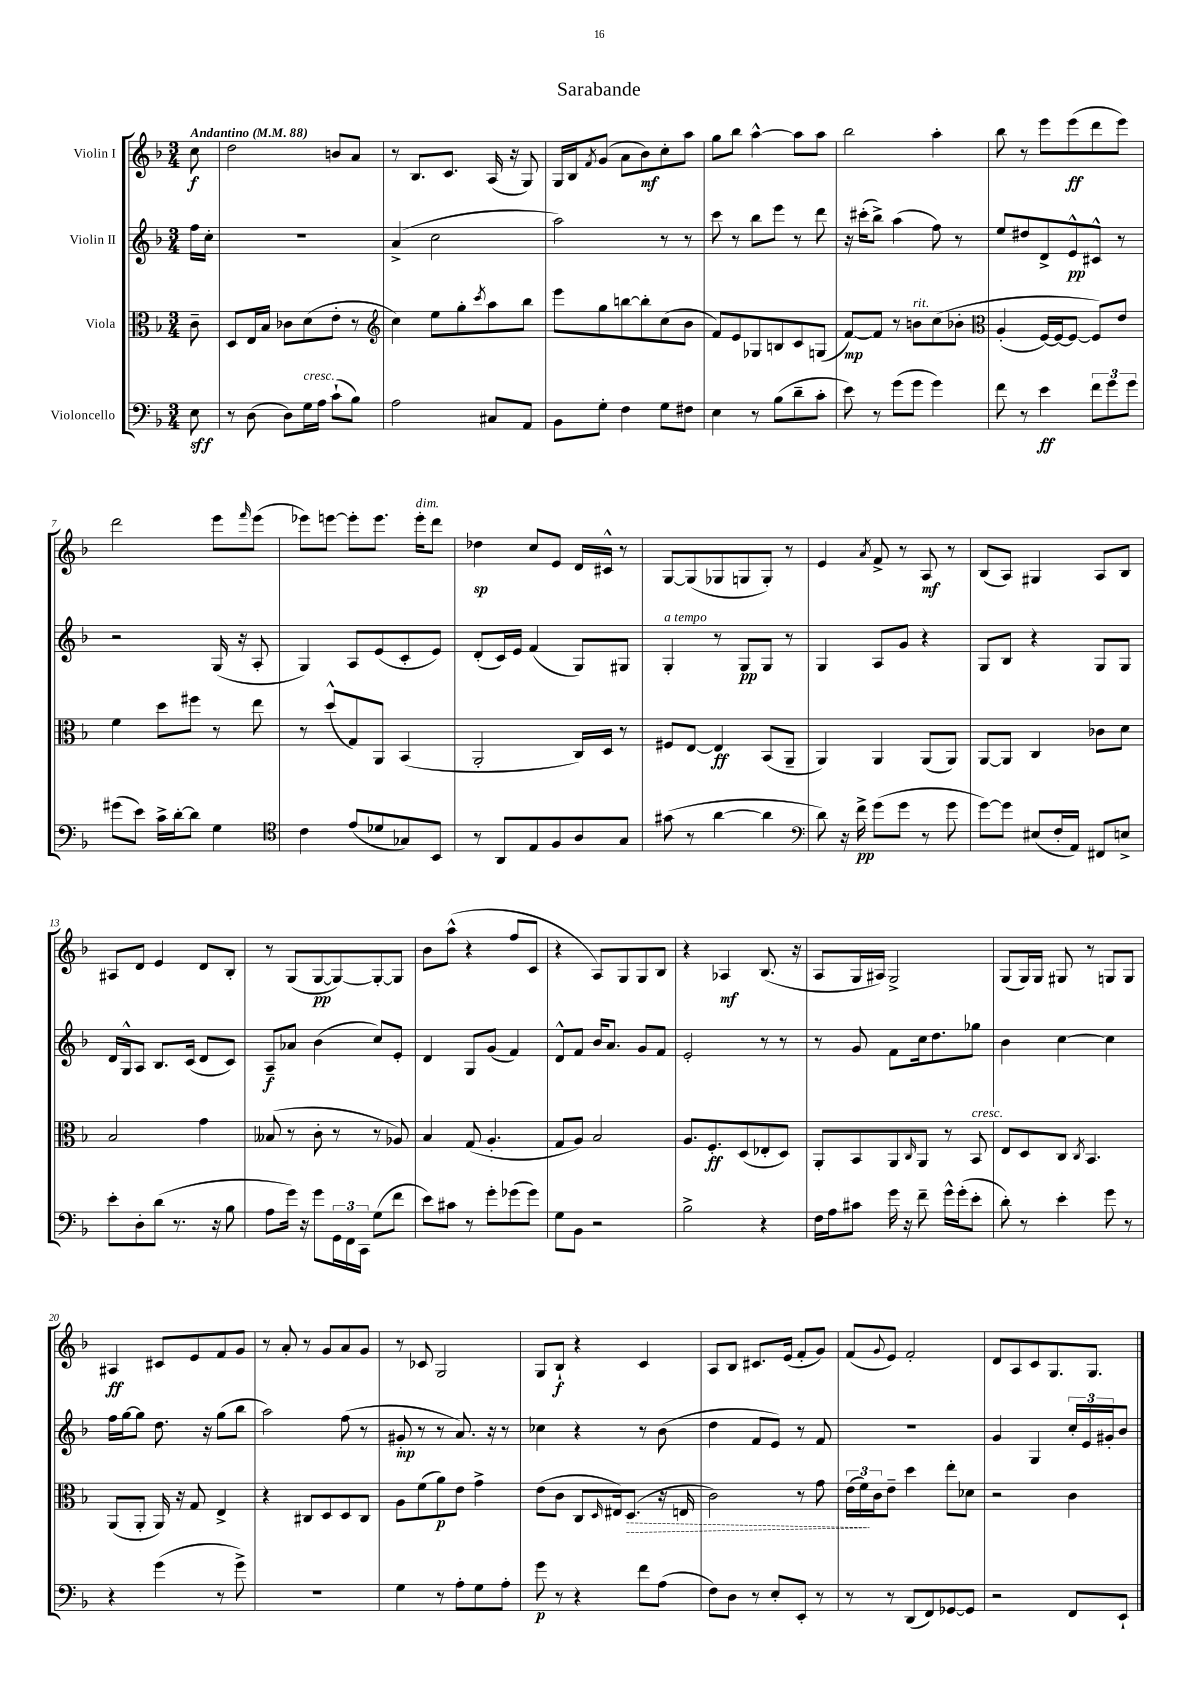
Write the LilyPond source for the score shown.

\header { title = "Sarabande" }
<<
\new StaffGroup <<
\new Staff = "s0" \with { instrumentName = "Violin I" } {
    \clef treble \key f \major \numericTimeSignature \time 3/4 \partial 8 \tempo "Andantino" 4 = 88
    c''8\f |
    d''2 b'8 a'8 |
    r8 bes8. c'8. a16( r16 g8) |
    g16 bes16 \acciaccatura { f'8 } g'8( a'8 bes'8\mf) c''8-. a''8 |
    g''8 bes''8 a''4~-^ a''8 a''8 |
    bes''2 a''4-. |
    bes''8 r8 e'''8 e'''8\ff( d'''8 e'''8) |
    d'''2 e'''8 \grace { f'''16 } e'''8( |
    ees'''8) e'''8~ e'''8-. e'''8. e'''16-.^\markup { \italic "dim." } d'''8 |
    des''4\sp c''8 e'8 d'16 cis'16-^ r8 |
    g8~ g8( ges8 g8 g8-.) r8 |
    e'4 \acciaccatura { a'8 } f'8-> r8 a8\mf r8 |
    bes8( a8) gis4 a8 bes8 |
    ais8 d'8 e'4 d'8 bes8-. |
    r8 g8( g8~\pp g8~) g8~-. g8 |
    bes'8 a''8-^( r4 f''8 c'8 |
    r4 a8) g8 g8 bes8 |
    r4 aes4\mf bes8.( r16 |
    a8 g16 ais16) g2-> |
    g8( g16) g16 gis8 r8 g8 g8 |
    ais4\ff cis'8 e'8 f'8 g'8 |
    r8 a'8-. r8 g'8 a'8 g'8 |
    r8 ces'8 g2 |
    g8 bes8-!\f r4 c'4 |
    a8 bes8 cis'8. e'16( f'8-. g'8) |
    f'8( \appoggiatura { g'8 } e'8) f'2-. |
    d'8 a8 c'8 g8. g8. \bar "|." |
}
\new Staff = "s1" \with { instrumentName = "Violin II" } {
    \clef treble \key f \major \numericTimeSignature \time 3/4 \partial 8
    f''16 c''16-. |
    R2. |
    a'4->( c''2 |
    a''2) r8 r8 |
    c'''8 r8 bes''8 e'''8 r8 d'''8 |
    r16 cis'''16-.( bes''8->) a''4( f''8) r8 |
    e''8 dis''8 d'8-> e'8-^\pp cis'8-^ r8 |
    r2 g16( r16 a8-. |
    g4) a8 e'8( c'8-. e'8) |
    d'8-.( c'16) e'16 f'4( g8) gis8 |
    g4-.^\markup { \italic "a tempo" } r8 g8\pp g8 r8 |
    g4 a8 g'8 r4 |
    g8 bes8 r4 g8 g8 |
    d'16 g16-^ a8 bes8. c'16( d'8 c'8) |
    a8--\f aes'8 bes'4( c''8) e'8-. |
    d'4 g8 g'8( f'4) |
    d'8-^ f'8 bes'16 a'8. g'8 f'8 |
    e'2-. r8 r8 |
    r8 g'8 f'8 c''16 d''8. ges''8 |
    bes'4 c''4~ c''4 |
    f''16 g''16~ g''8 d''8. r16 g''8( bes''8 |
    a''2) f''8( r8 |
    gis'8-.\mp r8 r8 a'8.) r16 r8 |
    ces''4 r4 r8 bes'8( |
    d''4 f'8 e'8) r8 f'8 |
    R2. |
    g'4 g4 \tuplet 3/2 { c''16-. e'16 gis'16-. } bes'8 \bar "|." |
}
\new Staff = "s2" \with { instrumentName = "Viola" } {
    \clef alto \key f \major \numericTimeSignature \time 3/4 \partial 8
    c'8-- |
    d8 e16 bes16 ces'8 d'8( e'8-. r8 |
    \clef treble c''4) e''8 g''8-. \acciaccatura { c'''8 } a''8 bes''8 |
    e'''8 g''8 b''8~ b''8-. c''8( bes'8 |
    f'8) e'8 ges8 b8 c'8 g8( |
    f'8~\mp) f'8 r8 b'8^\markup { \italic "rit." } c''8\( bes'8-. |
    \clef alto a4-.( f16~) f16~ f8~ f8\) e'8 |
    f'4 d''8 fis''8 r8 e''8 |
    r8 d''8-^( g8) a,8 bes,4( |
    a,2-. c16) d16 r8 |
    fis8 e8~ e4\ff bes,8( a,8-- |
    a,4) a,4 a,8( a,8) |
    a,8~ a,8 c4 ces'8 d'8 |
    bes2 g'4 |
    beses8( r8 c'8-. r8 r8 aes8) |
    bes4 g8( a4.-. |
    g8 a8) bes2 |
    a8. f8.-.\ff d8( ees8-. d8) |
    a,8-. bes,8 a,8 \grace { c16 } a,8 r8 bes,8^\markup { \italic "cresc." } |
    e8 d8 c8 \acciaccatura { c8 } bes,4. |
    a,8( a,8-. a,16) r16 g8 e4-> |
    r4 cis8 d8 d8 cis8 |
    a8 f'8( a'8\p) e'8 g'4-> |
    e'8( c'8 c8 \grace { d16 } eis16) \once \override Hairpin.style = #'dashed-line d8.\>( r16 e16 |
    c'2) r8 g'8 |
    \tuplet 3/2 { e'16( f'16\!) c'16 } e'8-- d''4 e''8-. des'8 |
    r2 c'4 \bar "|." |
}
\new Staff = "s3" \with { instrumentName = "Violoncello" } {
    \clef bass \key f \major \numericTimeSignature \time 3/4 \partial 8
    e8\sff |
    r8 d8( d8) g16^\markup { \italic "cresc." } a16 c'8-!( bes8) |
    a2 cis8 a,8 |
    bes,8 g8-. f4 g8 fis8 |
    e4 r8 bes8( d'8-- c'8-. |
    e'8) r8 g'8( g'8 g'4) |
    f'8 r8 e'4\ff \tuplet 3/2 { f'8 g'8 g'8 } |
    gis'8( e'8) c'16-> d'16~-. d'8 g4 |
    \clef tenor c'4 e'8( des'8 ges8) bes,8 |
    r8 a,8 e8 f8 a8 g8 |
    gis'8( r8 a'4~ a'4 |
    \clef bass d'8) r16 f'16->\pp g'8( g'8 r8 g'8 |
    g'8~) g'8 eis8( f16-. a,16) fis,8 e8-> |
    e'8-. d8-. d'8( r8. r16 bes8 |
    a8 g'16) r16 g'8 \tuplet 3/2 { g,16 f,16 c,16 } g8( f'8 |
    e'8) cis'8 r8 g'8-. ges'8( ges'8) |
    g8 bes,8 r2 |
    bes2-> r4 |
    f16 a16 cis'8 g'16 r16 f'8-- g'16-^ g'16-.( e'8-. |
    d'8-.) r8 e'4-. g'8 r8 |
    r4 g'4( r8 g'8->) |
    R2. |
    g4 r8 a8-. g8 a8-. |
    g'8\p r8 r4 f'8 a8( |
    f8) d8 r8 e8-. e,8-. r8 |
    r8 r8 d,8( f,8) ges,8~ ges,8 |
    r2 f,8 e,8-! \bar "|." |
}
>>
>>
